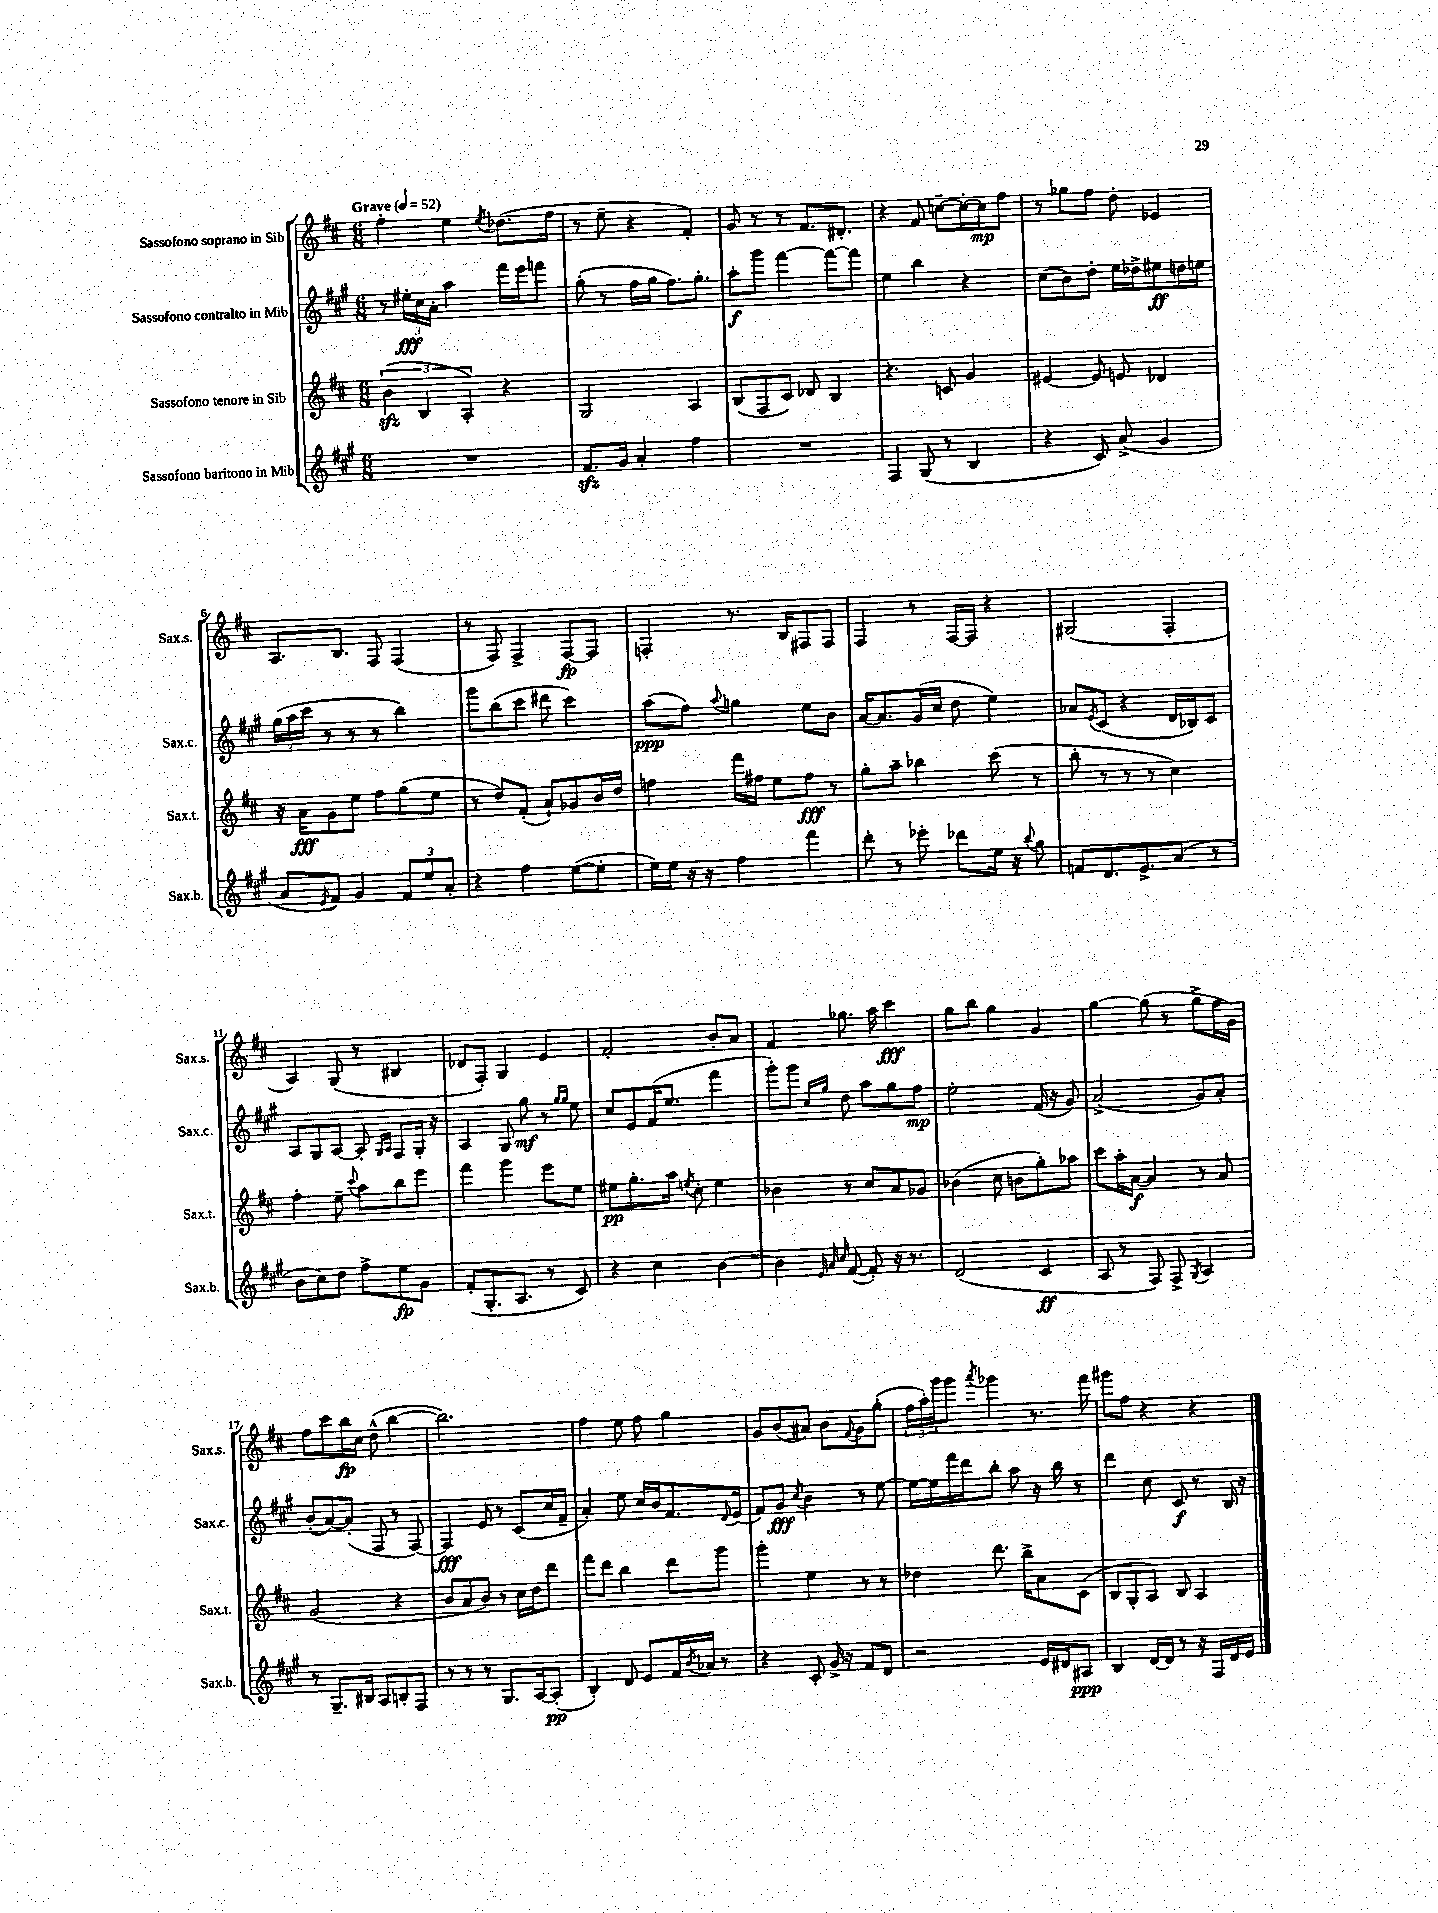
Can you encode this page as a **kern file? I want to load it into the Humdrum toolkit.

**kern	**kern	**kern	**kern
*staff4	*staff3	*staff2	*staff1
*clefG2	*clefG2	*clefG2	*clefG2
*k[f#c#g#]	*k[f#c#]	*k[f#c#g#]	*k[f#c#]
*M6/8	*M6/8	*M6/8	*M6/8
*MM52	*MM52	*MM52	*MM52
2.r	(6b\	8r	4ff#'\
.	.	24ee#'\LL	.
.	6B/	24cc#\	.
.	.	24a'\JJ	.
.	.	4aa\	4ee\
.	6A'/)	.	.
.	.	.	8qee/
.	4r	16fff#\LL	(8.dd-\L
.	.	16eee\J	.
.	.	8fff\J	.
.	.	.	16ff#\Jk
=	=	=	=
8.f#/L	2G/	(8gg#'\	8r
.	.	8r	8ee~\
16g#/Jk	.	.	.
4a'/	.	16ff#\LL	4r
.	.	16gg#\JJ	.
.	.	8.ff#\L)	.
4ff#\	4A/	.	4f#'/)
.	.	8.gg#'\J	.
=	=	=	=
2.r	(8B/L	8aa'\L	8g/
.	8F#/	8ggg#\J	8r
.	8c#/J)	[4fff#\	8r
.	8d-/	.	8.f#/L
.	4B/	8fff#\_L	.
.	.	.	8.d#'/J
.	.	8fff#\]J	.
=	=	=	=
4F#/	4.r	4ee\	4r
(8G#/	.	4bb\	8f#/
8r	8c/	.	[8cc~\L
4B/	4g/	4r	16cc'\_L
.	.	.	16cc\]J
.	.	.	8ff#\J
=	=	=	=
4r	[4e#/	(8cc#\L	8r
.	.	8b\)	8gg-\L
8c#/)	8e#/]	8dd'\J	8ff#\J
(8a^/	8e/	16ee\LL	8dd'\
.	.	16dd-^\J	.
4g#/	4d-/	8ee#\	4e-/
.	.	16dd\L	.
.	.	16ee\JJ	.
=	=	=	=
8a/L	16r	(24gg#\LL	8.A/L
.	.	24aa\	.
.	16a\LK	.	.
.	.	24ccc#\JJ	.
8qe/	.	.	.
8f#/J)	8g\	8r	.
.	.	.	8.B/J
4g#/	8ee\J	8r	.
.	8ff#\L	8r	8F#/
12f#/L	(8gg\	4bb\)	(4F#/
12ee/	.	.	.
.	8ee\J	.	.
12a'/J	.	.	.
=	=	=	=
4r	8r	8ggg#\L	8r
.	8dd/L)	(8bb\	8F#/)
4ff#\	(8f#'/J	8ccc#\J	4F#^/
.	8a`/L)	8ddd#\	.
([8ee\L	8g-/	4ccc#\)	[8F#/L
8ee'\]J	16b/L	.	8F#/]J
.	16dd/JJ	.	.
=	=	=	=
16ee\LL)	4ff\	(8aa\L	4F'/
16ee\JJ	.	.	.
16r	.	8ff#\J)	.
16r	.	.	.
.	.	8qqaa/	.
4ff#\	16fff#\LL	4gg\	8.r
.	16ff#\JJ	.	.
.	8ee\L	.	.
.	.	.	16B/LK
4fff#\	8ff#\J	8ee\L	8F#/
.	8r	8b\J	8F#/J
=	=	=	=
8ddd'\	8gg'\L	[16a/LK	4F#/
.	.	8.a/]	.
8r	8aa~\J	.	.
8eee-'\	4bb-\	(16g#/L	8r
.	.	16cc#/JJ	.
8ddd-\L	.	8dd\	[16F#/LL
.	.	.	16F#/]JJ
16ee\Jk	(8ccc#\	4ee\)	4r
16r	.	.	.
8qqbb/	.	.	.
8gg#\	8r	.	.
=	=	=	=
8f/L	8bb'\	8a-/L	(2G#/
.	.	8qe/	.
8.d/	8r	(8c#/J	.
.	8r	4r	.
8.e^/	.	.	.
.	8r	.	.
(8a/J	4cc#\)	16d/LL	4F#'/
.	.	16B-/J)	.
8r	.	8c#/J	.
=	=	=	=
8b\L	4ff#'\	8A/L	4A/)
8cc#\)	.	8G#/	.
8dd\J	8ee~\	[8A/J	(8G/
.	8qqccc#/	.	.
8ff#^\L	8aa\L	8A'/]	8r
.	.	16qqG#/LL	.
.	.	16qqA/JJ	.
8ee\	8bb\	8F#/L	4B#/
8g#\J	8eee\J	16G#'/Jk	.
.	.	16r	.
=	=	=	=
(8f#'/L	4fff#\	4A/	8d-/L
8.G#'/	.	.	8F#'/J)
.	4ggg\	8G#/	4G/
8.A/J	.	.	.
.	.	8gg#\	.
8r	8eee\L	8r	4e/
.	.	16qqgg#/LL	.
.	.	16qqgg#/JJ	.
8c#/)	8ee\J	8ee\	.
=	=	=	=
4r	8ee#\L	8cc#/L	2f#'/
.	8.gg'\	8e/	.
4cc#\	.	(16f#/K	.
.	16aa\Jk	8.ee/J	.
.	8qee/	.	.
.	8cc#'\	.	.
[4b\	4ee\	4fff#\	8b'/L
.	.	.	8a/J
=	=	=	=
4b\]	4b-\	8ggg#'\L)	4f#/
.	.	8ggg#\J	.
32qqe/	.	.	.
32qqa/	.	16qqcc#/LL	.
32qqcc#/	.	16qqgg#/JJ	.
([8f#/	8r	8dd\	8.gg-\
8f#'/])	8cc#/L	8aa\L	.
.	.	.	16aa\
16r	8a/	8gg#\	4ccc#\
8.r	.	.	.
.	8g-/J	8ff#\J	.
=	=	=	=
(2d/	(4b-\	2ee'\	8gg\L
.	.	.	8bb\J
.	8cc#\	.	4gg\
.	8b\L	.	.
4c#/	8gg'\)	(16f#/	4g/
.	.	16r	.
.	8aa-\J	8g#/)	.
=	=	=	=
8A/	8ccc#\L	(2a^/	[4gg\
8r	16aa'\L	.	.
.	[16a\JJ	.	.
8F#/)	4a/]	.	(8gg\]
8F#^/	.	.	8r
8qG#/	.	.	.
4A/	8r	8g#/L)	8gg^\L
.	8a/	8a'/J	16ff#\L
.	.	.	16g\JJ)
=	=	=	=
8r	(2g/	(8b'/L	8ff#\L
8.G#~/L	.	[8a/)	8ccc#\
.	.	(8a'/]J	16bb\L
16B#/Jk	.	.	16cc#\JJ
8A/L	.	8F#/	(8dd^^\
8B'/	4r	8r	[4bb\
8F#/J	.	[8F#/)	.
=	=	=	=
8r	8b/L	4F#/]	2.bb\])
8r	8a/	.	.
8r	8b/J)	8e/	.
8.G#/L	8r	8r	.
.	16cc#\LL	(8c#/L	.
[16A/k	16dd\J	.	.
(8A'/]J	8ddd\J	16cc#/L	.
.	.	16f#~/JJ	.
=	=	=	=
4B'/)	8fff#\L	4a'/)	4ff#\
.	8ddd\J	.	.
8d/	4bb\	8ee\	8ee\
8e/L	.	16cc#/LL	8ff#\
.	.	16b/J	.
16f#/L	8ddd\L	8.f#/	4gg\
8qb/	.	.	.
16a-/JJ	.	.	.
8r	8ggg\J	.	.
.	.	8qqd/	.
.	.	(16e/Jk	.
=	=	=	=
4r	4ggg'\	8f#/L)	8g/L
.	.	8g#/J	(8b/
.	.	8qcc#/	.
8c#'/	4ee\	4b\	8a#/J)
16g#^/	.	.	8b\L
16r	.	.	.
.	.	.	8qqf#/
8f#/L	8r	8r	8g\
8d/J	8r	[8ee\	(8gg'\J
=	=	=	=
2r	4dd-\	16ee\_LL	24ff#\LL
.	.	.	24aa'\)
.	.	16ee\]	.
.	.	.	24ggg\J
.	.	16fff#\	8ggg\J
.	.	16ddd\J	.
.	.	.	8qaaa/
.	8.ddd\	8bb'\J	4ggg-\
.	.	8aa\	.
.	16bb^\LK	.	.
16e/LL	8a\	16r	8.r
16d#/J	.	16bb\	.
8A#/J	(8c#\J	8r	.
.	.	.	16fff#\
=	=	=	=
4B/	8B/L	4ddd\	8ggg#\L
.	8G'/	.	8ff#\J
[16d/LL	8A/J)	8cc#\	4r
16d/]JJ	.	.	.
8r	8B/	8c#/	.
16r	4A/	8r	4r
16F#/LL	.	.	.
16d/	.	16B/	.
16e/JJ	.	16r	.
==	==	==	==
*-	*-	*-	*-
